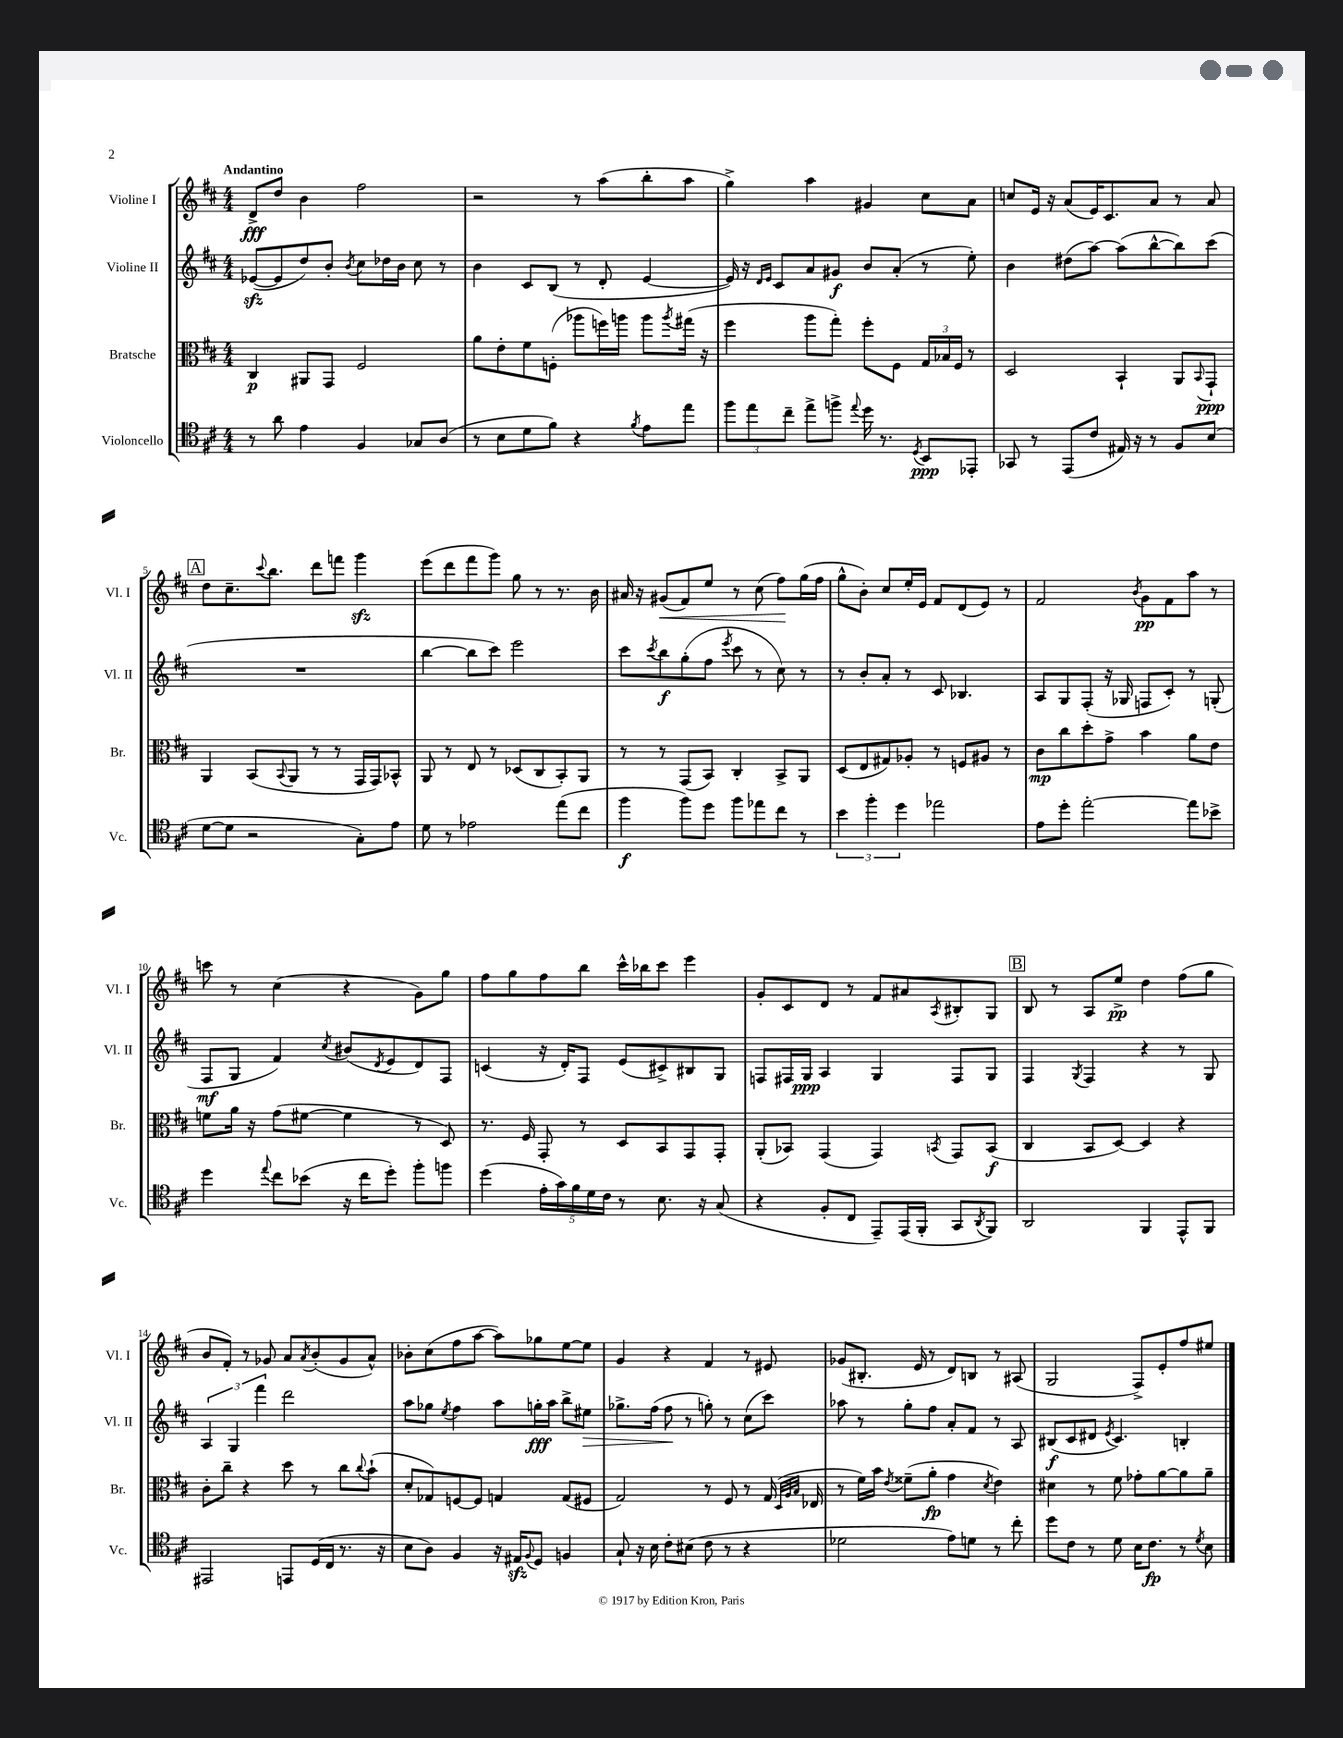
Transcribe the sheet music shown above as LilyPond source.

<<
\new StaffGroup <<
\new Staff = "s0" \with { instrumentName = "Violine I" shortInstrumentName = "Vl. I" } {
    \clef treble \key d \major \numericTimeSignature \time 4/4 \tempo "Andantino"
    d'8->\fff d''8 b'4 fis''2 |
    r2 r8 a''8( b''8-. a''8 |
    g''4->) a''4 gis'4 cis''8 a'8 |
    c''8 e'16 r16 a'8( e'16) cis'8. a'8 r8 a'8 |
    \mark \markup { \box "A" } d''8 cis''8.-- \appoggiatura { cis'''8 } b''8. d'''8 f'''8 g'''4\sfz |
    e'''8( d'''8 fis'''8 g'''8) g''8 r8 r8. b'16 |
    ais'16 r16 gis'8\<( fis'8) e''8 r8 cis''8( fis''8\!) g''16( fis''16 |
    g''8-^ b'8-.) cis''8 e''16-. e'16 fis'8 d'8( e'8) r8 |
    fis'2 \acciaccatura { b'8 } g'8\pp fis'8 a''8 r8 |
    c'''8 r8 cis''4( r4 g'8) g''8 |
    fis''8 g''8 fis''8 b''8 cis'''16-^ bes''16 cis'''8 e'''4 |
    g'8-. cis'8 d'8 r8 fis'8 ais'8 \acciaccatura { a8 } bis8-. g8 |
    \mark \markup { \box "B" } b8 r8 a8 e''8->\pp d''4 fis''8( g''8 |
    b'8 fis'8-.) r8 ges'8 a'8 \acciaccatura { a'8 } b'8-.( ges'8 a'8-^) |
    bes'8-. cis''8( fis''8 a''8~ a''8) ges''8 e''8~ e''8 |
    g'4 r4 fis'4 r8 eis'8 |
    ges'8( bis8.-. e'16 r8 d'8) b8 r8 ais8( |
    g2 fis8->) e'8-. fis''8 eis''8 \bar "|." |
}
\new Staff = "s1" \with { instrumentName = "Violine II" shortInstrumentName = "Vl. II" } {
    \clef treble \key d \major \numericTimeSignature \time 4/4
    ees'8~\sfz( ees'8 d''8) b'8-. \acciaccatura { b'8 } cis''8 des''16 b'16 cis''8 r8 |
    b'4 cis'8 b8( r8 d'8-. e'4~ |
    e'16) r16 \grace { d'16 e'16 } cis'8 a'8 gis'8\f b'8 a'8-.( r8 e''8-.) |
    b'4 dis''8( a''8~) a''8( b''8~-^ b''8) cis'''8( |
    \mark \markup { \box "A" } R1 |
    b''4~ b''8 cis'''8) e'''2 |
    cis'''8 \acciaccatura { cis'''8 } b''8\f g''8-.( fis''8 \acciaccatura { e'''8 } cis'''8 r8 cis''8) r8 |
    r8 b'8-. a'8-. r8 cis'8 bes4. |
    a8 g8 fis8-.( r16 ges16 f8 cis'8-.) r8 g8-.( |
    fis8\mf g8 fis'4) \acciaccatura { cis''8 } bis'8( \acciaccatura { d'8 } e'8 d'8) fis8 |
    c'4( r16 d'16-.) fis8 e'8( cis'8->) bis8 g8 |
    f8 fis16 g16\ppp a4 g4 fis8 g8 |
    \mark \markup { \box "B" } fis4 \acciaccatura { g8 } fis4 r4 r8 g8 |
    \tuplet 3/2 { a4 g4 fis'''4 } d'''2 |
    a''8 ges''8 \acciaccatura { e''8 } fis''4 a''8 g''16-.\fff a''16 b''8-> eis''8\> |
    ges''8.-> fis''16( fis''8\! r8 g''8-.) r8 cis''8( cis'''8) |
    aes''8 r8 g''8-. fis''8 a'8-. fis'8 r8 a8 |
    bis8\f( cis'8 dis'8 \acciaccatura { e'8 } cis'4.) b4-. \bar "|." |
}
\new Staff = "s2" \with { instrumentName = "Bratsche" shortInstrumentName = "Br." } {
    \clef alto \key d \major \numericTimeSignature \time 4/4
    cis4\p ais,8 g,8 fis2 |
    a'8 e'8-. fis'8 f8-.( aes''8 f''16) a''16 a''8 \acciaccatura { a''8 } gis''16( r16 |
    fis''4 a''8 g''8-.) fis''8-. fis8 \tuplet 3/2 { g16 bes16 fis16 } r8 |
    d2 b,4-! a,8 \appoggiatura { b,8 } g,8-!\ppp |
    \mark \markup { \box "A" } a,4 b,8( \appoggiatura { b,8 } a,8 r8 r8 g,16 g,16) bes,8-^ |
    a,8 r8 e8 r8 des8( cis8 b,8-.) a,8 |
    r8 r8 g,8( b,8) cis4-. b,8-> a,8 |
    d8( e8 gis8) aes8-. r8 f8 ais8 r8 |
    cis'8\mp cis''8 d''8-. g'8-> b'4 a'8 e'8 |
    f'8 a'16 r16 g'8( fis'8~ fis'4 r8 d8) |
    r8. fis16 g,8-. r8 d8 b,8 g,8 g,8-. |
    a,8-.( bes,8) g,4( g,4) \acciaccatura { b,8 } g,8 b,8\f( |
    \mark \markup { \box "B" } cis4 b,8 d8~) d4 r4 |
    cis'8-. cis''8-- r4 d''8 r8 cis''8 \appoggiatura { cis''8 } b'8-!( |
    d'8-. ges8) f8~ f8 g4 g8( fis8 |
    g2) r8 fis8 r8 g16( \grace { d32 a32 b32 } ees16 |
    r8 fis'16) b'16 \acciaccatura { e'8 } fisis'8--( a'8-.\fp g'4 \acciaccatura { d'8 } e'4) |
    dis'4 r8 fis'8 ges'8-. a'8~ a'8 a'8-- \bar "|." |
}
\new Staff = "s3" \with { instrumentName = "Violoncello" shortInstrumentName = "Vc." } {
    \clef tenor \key d \major \numericTimeSignature \time 4/4
    r8 a'8 e'4 fis4 ges8 a8( |
    r8 b8 d'8 fis'8) r4 \acciaccatura { fis'8 } e'8 e''8 |
    \tuplet 3/2 { fis''8 e''8 cis''8-- } e''8-> f''8-> \appoggiatura { e''8 } d''16 r8. \acciaccatura { d8 } b,8\ppp ees,8-. |
    ges,8 r8 e,8( cis'8 eis16) r16 r8 fis8 b8( |
    \mark \markup { \box "A" } d'8~ d'8 r2 g8-.) e'8 |
    d'8 r8 ees'2 e''8( cis''8 |
    fis''4\f fis''8) d''8 fis''8 ees''8 cis''8 r8 |
    \tuplet 3/2 { b'4 fis''4-. d''4 } ees''2 |
    e'8 d''8-. e''2~-. e''8 bes'8-> |
    d''4 \appoggiatura { e''8 } cis''8 bes'8( r16 cis''16 d''8-.) fis''8-. f''8 |
    d''4( \tuplet 5/4 { e'16-. g'16) fis'16 d'16 cis'16 } r8 b8. r16 g8( |
    r4 fis8-. cis8 e,8--) e,16( fis,16-. g,8 \acciaccatura { a,8 } fis,8) |
    \mark \markup { \box "B" } a,2 fis,4 e,8-^ fis,8 |
    eis,2 e,8 d16( cis16 r8. r16 |
    b8 a8) fis4 r16 eis16\sfz \appoggiatura { fis8 } d8 f4 |
    g8-! r16 b16 cis'8-. bis8( cis'8 r8 r4 |
    des'2 e'8) d'8 r8 cis''8-. |
    d''8 cis'8 r8 d'8 b16 cis'8.\fp r8 \acciaccatura { d'8 } b8 \bar "|." |
}
>>
>>
